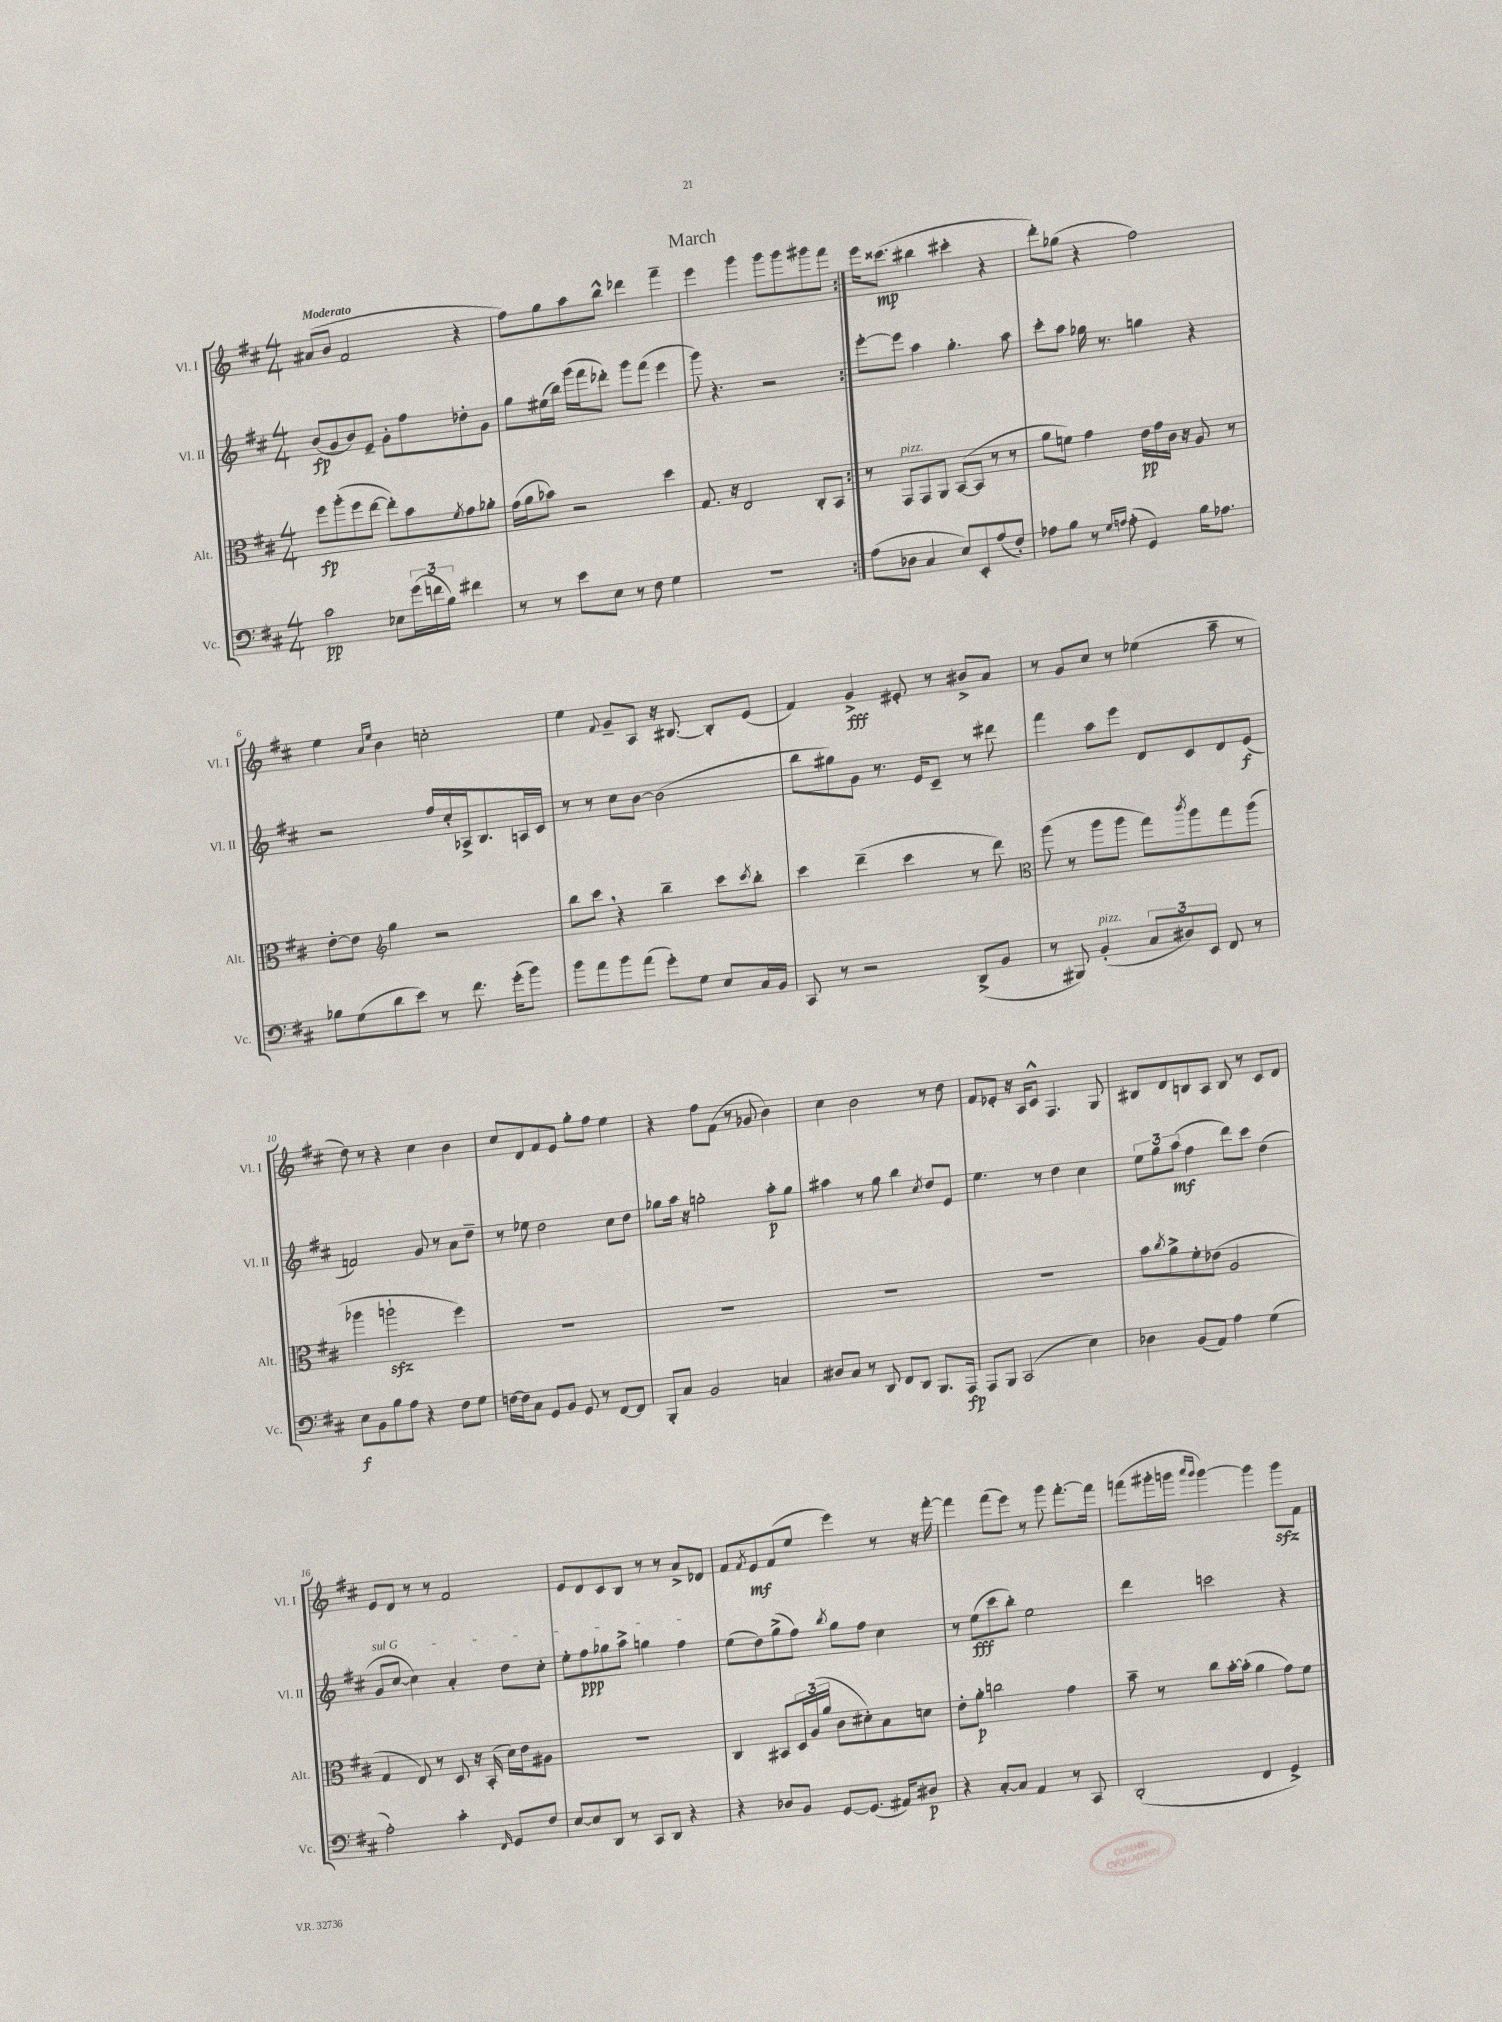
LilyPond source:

\header { title = "March" }
<<
\new StaffGroup <<
\new Staff = "s0" \with { instrumentName = "Vl. I" shortInstrumentName = "Vl. I" } {
    \clef treble \key d \major \numericTimeSignature \time 4/4 \tempo "Moderato"
    \repeat volta 2 { ais'8( b'8 fis'2 r4 |
    fis''8) g''8 a''8 b''8-^ des'''4 fis'''4-- |
    e'''4 g'''4 g'''8 g'''8 gis'''8 fis'''8 | }
    e'''16 cisis'''8.\mp( bis''4 cis'''4-. r4 |
    d'''8-.) ges''8( r4 fis''2) |
    e''4 \grace { a'16 e''16 } b'4 c''2-. |
    e''4 \appoggiatura { fis'8 } g'8-- a8 r16 bis8.~ bis8-. e'8( |
    fis'4) g'4->\fff eis'8-. r8 bis'8-> a'8 |
    r8 g'8 cis''8 r8 ees''4( a''8-- r8 |
    d''8) r8 r4 cis''4 b'4 |
    cis''8 d'8 fis'8 e'8 g''8-. fis''8 e''4 |
    r4 fis''8 fis'8( r8 ges'8 b'4) |
    cis''4 b'2 r8 d''8 |
    fis'8 ees'8-. r16 a16 cis'8-^ fis4. g8 |
    bis8 d'8 b8 a8 b8 r8 cis'8 d'8 |
    e'8 d'8 r8 r8 fis'2 |
    e'8 d'8 cis'8 b8 r8 r8 a'8-> des'8 |
    fis'8 \acciaccatura { fis'8 } e'8\mf fis'8( e''8 e'''4) r8 r16 fis'''16~-. |
    fis'''4 fis'''8( e'''8) r8 g'''8 fis'''8.~-. fis'''16 |
    f'''8( gis'''16-. g'''16 \grace { a'''16 g'''16 } g'''4~) g'''4 g'''8\sfz fis'8 \bar "|." |
}
\new Staff = "s1" \with { instrumentName = "Vl. II" shortInstrumentName = "Vl. II" } {
    \clef treble \key d \major \numericTimeSignature \time 4/4
    \repeat volta 2 { b'8\fp( g'8 b'8) e'8-- g'8-. fis''8 des''8-. g'8 |
    g''8 eis''16( b''16) g'''16( fis'''16 des'''8-.) g'''8 fis'''8( e'''4 |
    g'''8) r4. r2 | }
    e'''8~-. e'''8 a''4 g''4.-. a''8 |
    cis'''8-. a''8 ges''16 r8. g''4 r4 |
    r2 fis''16 cis''16-. aes16-> b8. a16 cis'16 |
    r8 r8 cis''8 b'8~ b'2( |
    b''8 gis''8) g'8 r8. e'16 cis'8-- r8 dis'''8 |
    fis'''4 a''8 e'''8 d'8 cis'8 d'8 e'8\f( |
    f'2) g'8 r8 a'8 d''8-- |
    r8 ees''8 d''2 cis''8 d''8 |
    ges''8 a''16 r16 g''2-. a''8-.\p g''8 |
    ais''4 r8 g''8 b''4 \acciaccatura { cis''8 } d''8 e'8 |
    e''4. r8 d''4 cis''4 |
    \tuplet 3/2 { e''8 g''8 a''8\mf( } fis''4 d'''8) cis'''8 d''4( |
    \once \override TextSpanner.bound-details.left.text = \markup { \italic "sul G" } g'8\startTextSpan cis''8~ cis''4) a'4-. d''8 cis''8-. |
    e''8-. fis''8\ppp ges''8 a''8-> g''4 fis''4\stopTextSpan |
    e''8( d''8) g''8->( fis''8) \acciaccatura { b''8 } g''8 fis''8 cis''4 |
    r8 e''8\fff( cis'''8 b''8-.) e''2 |
    d'''4 c'''2 r4 \bar "|." |
}
\new Staff = "s2" \with { instrumentName = "Alt." shortInstrumentName = "Alt." } {
    \clef alto \key d \major \numericTimeSignature \time 4/4
    \repeat volta 2 { fis''8\fp a''8-.( fis''8 e''8~ e''8-.) b'8 \acciaccatura { fis'8 } g'8 aes'8-. |
    g'16( a'16 bes'8) r2 d''4 |
    g8. r16 e2 cis8-. b,8 | }
    r8 g,8^\markup { \italic "pizz." } g,8 a,8 b,8~( b,8 r8 r8 |
    a'8 f'8) g'4 e'16\pp g'16 cis'16 r16 a8 r8 |
    e'8~-. e'8 \clef treble g''4 r2 |
    b''8 cis'''8 \breathe r4 b''4-- cis'''8 \acciaccatura { cis'''8 } b''8-. |
    cis'''4 d'''4--( cis'''4 r8 d'''8) |
    \clef alto a''8( r8 a''8 a''8 g''8) \acciaccatura { cis'''8 } a''8 g''8 a''8( |
    aes''4 a''2-!\sfz fis''4) |
    R1 |
    R1 |
    R1 |
    R1 |
    b'8 \acciaccatura { cis''8 } a'8-> fis'8-. ees'8( a2 |
    g4 e8) r8 d8 r16 b,16-.( d'16) e'16 ais8 |
    R1 |
    cis4 bis,8 \tuplet 3/2 { d16 a16( a'16 } cis'8 dis'8-.) b8 d'8 |
    e'8-. a'8-.\p c''2 g'4 |
    b'8-- r8 cis''8 b'16~-. b'16-.( a'4 g'8) fis'8 \bar "|." |
}
\new Staff = "s3" \with { instrumentName = "Vc." shortInstrumentName = "Vc." } {
    \clef bass \key d \major \numericTimeSignature \time 4/4
    \repeat volta 2 { cis'2\pp ees8 \tuplet 3/2 { g'16( f'16 b16) } fis'4 |
    r8 r8 e'8 e8 r8 fis8 g4 |
    R1 | }
    a8( des8 cis4 e8) e,8-. a8( fis8-.) |
    aes8 b8 r8 \grace { g16 a16 } a8-.( g,4) b16 aes8. |
    bes8 g8( d'8 e'8) r8 fis'8. g'16-.( b'8) |
    b'8 a'8 b'8 a'8( g'8-.) g8 e8 cis16 b,16 |
    cis,8 r8 r2 d,8->( b,8 |
    r8 bis,,8) b,4-.^\markup { \italic "pizz." }( \tuplet 3/2 { cis8 dis8) e,8 } fis,8 r8 |
    e8\f b,8 b8 a8 r4 fis8 g8 |
    f16~ f16 cis8 g,8 b,8 g,8 r8 fis,8~ fis,8 |
    b,,8-. cis8 b,2 c4 |
    dis8 cis8 r8 d,8 fis,8 d,8 b,,8. a,,16\fp |
    a,,8 b,,8 cis,2( e4) |
    des4 b,8( a,8) a4 g4( |
    a2-.) cis'4-. \grace { fis,16 } g,8 fis8 |
    e8~ e8 d,8 r8 cis,8 d,8 r4 |
    r4 des8 b,8 g,8~ g,8.( ais,16) dis8\p |
    r4 cis8~-. cis8 a,4 r8 cis,8 |
    d,2-.( fis,4 g,4->) \bar "|." |
}
>>
>>
